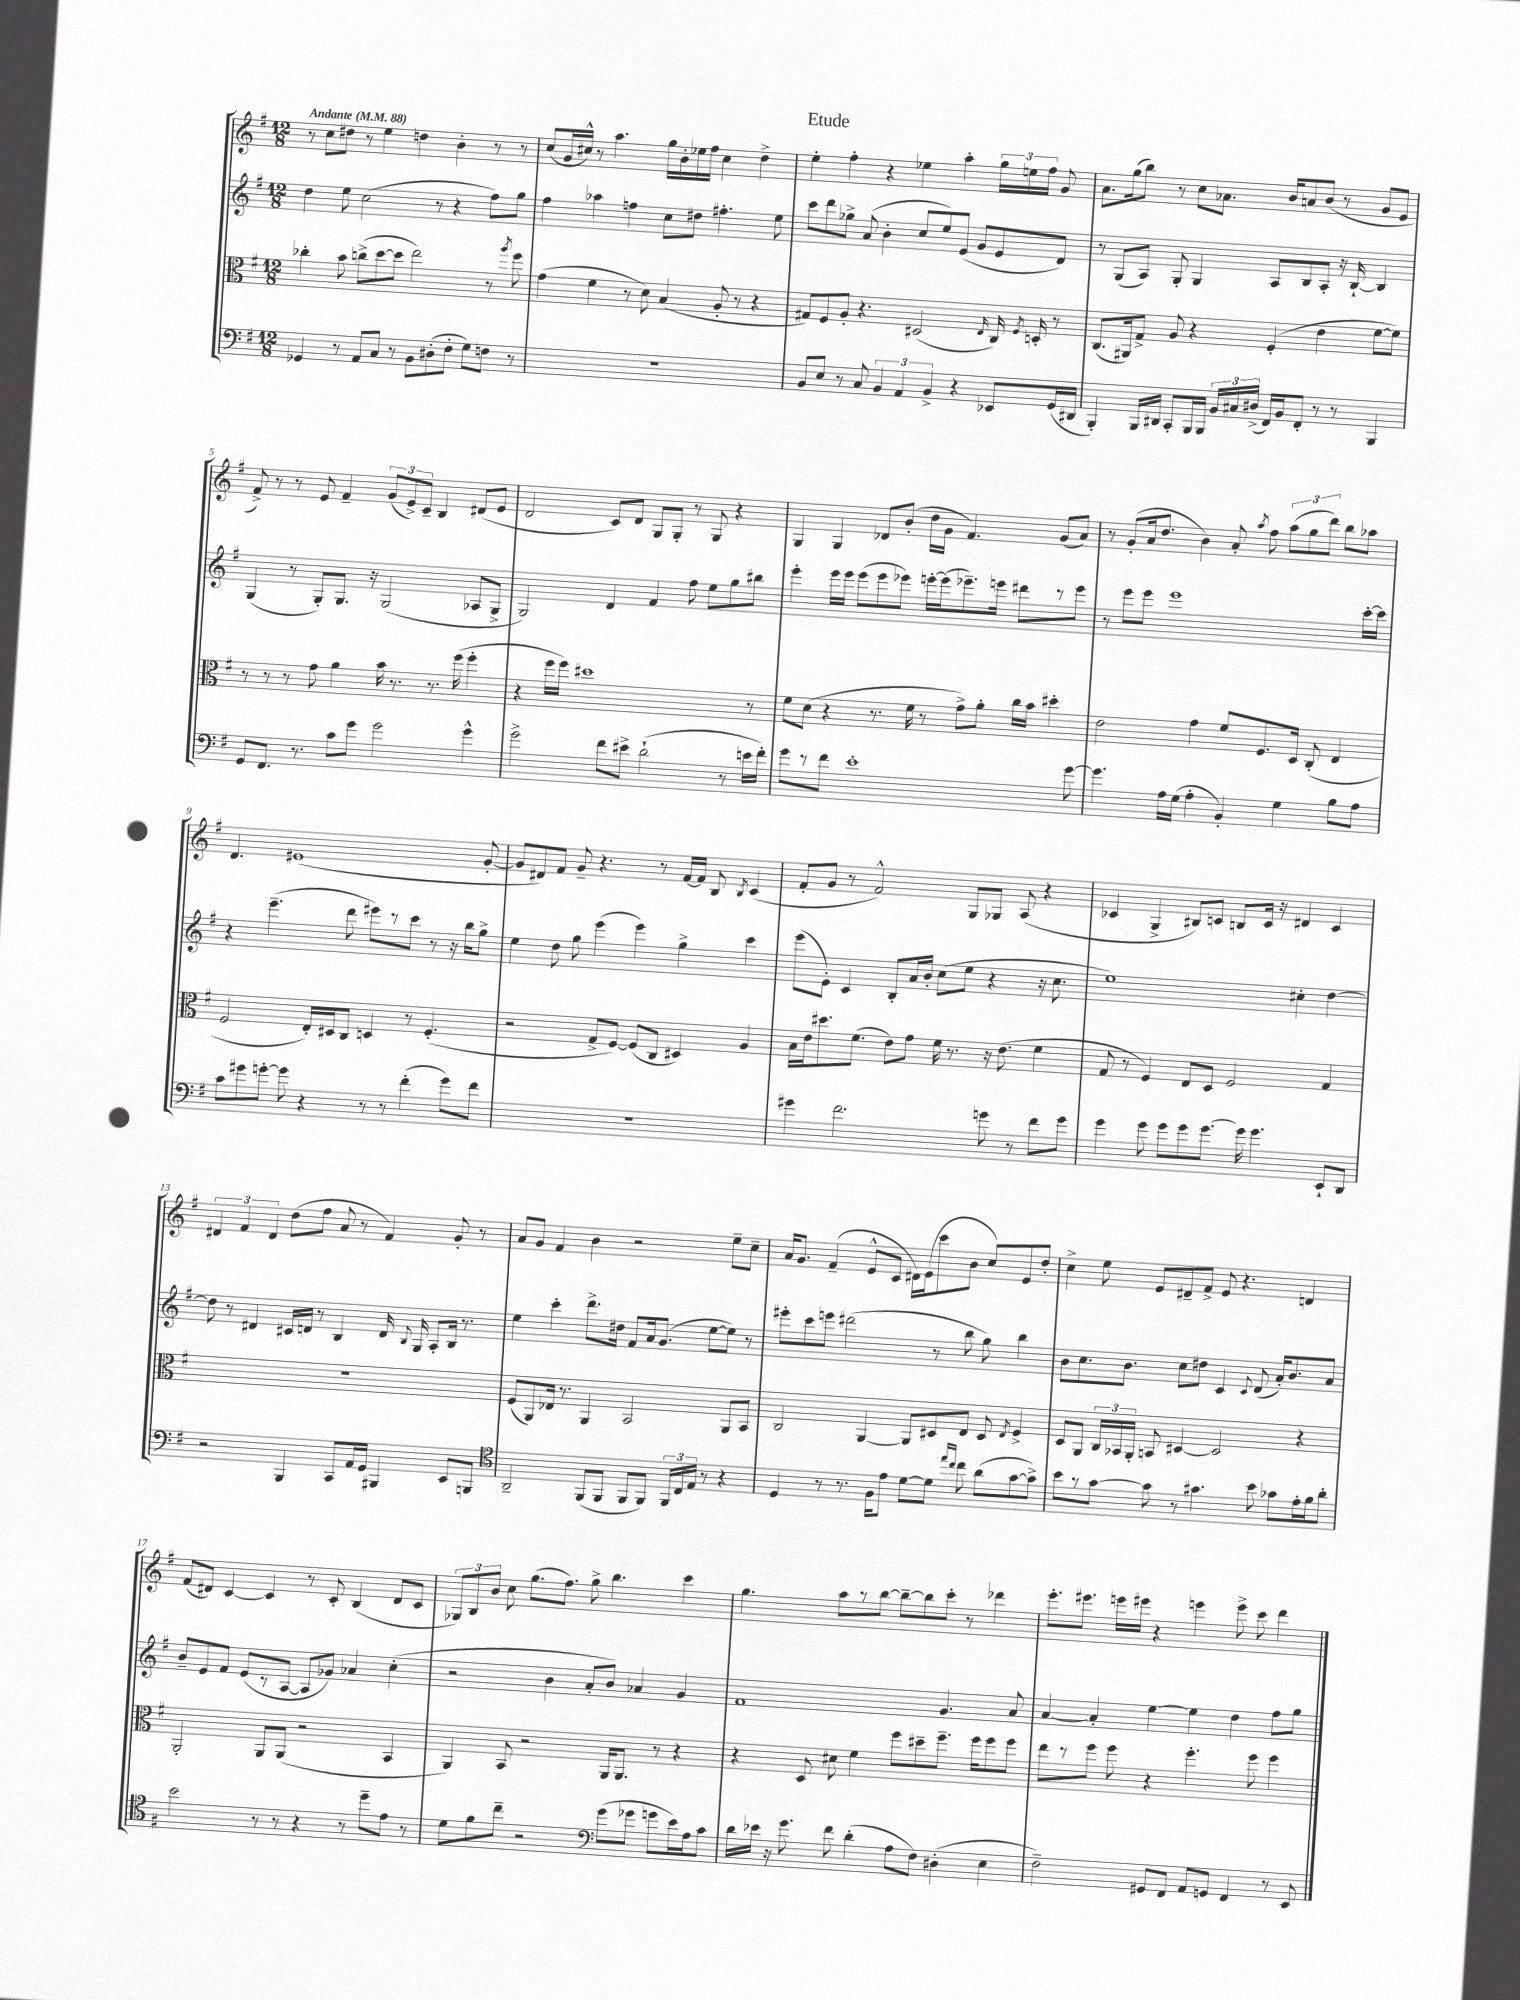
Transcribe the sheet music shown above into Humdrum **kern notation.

**kern	**kern	**kern	**kern
*staff4	*staff3	*staff2	*staff1
*clefF4	*clefC3	*clefG2	*clefG2
*k[f#]	*k[f#]	*k[f#]	*k[f#]
*M12/8	*M12/8	*M12/8	*M12/8
*MM88	*MM88	*MM88	*MM88
4GG-	4cc-'	4dd	8r
.	.	.	8cc
8r	8b	8ee	8dd#
8AA	(8cc^	(2cc	8r
8C	[8dd	.	4ee
8r	8dd]	.	.
8BB	2ee)	.	4dd
(8D#'	.	8r	.
8F#'	.	4r	4b'
8G)	.	.	.
8F	8r	8ff#)	8r
.	8qaa	.	.
8r	8ff#	8gg	8r
=	=	=	=
1.r	(4g	4ff#	(8cc
.	.	.	16g
.	.	.	16cc#^^)
.	4f#	4aa-	8r
.	.	.	4.aa
.	8r	4ff	.
.	8d)	.	.
.	(4B	8cc	16gg
.	.	.	16b'
.	.	8dd#	16ee-
.	.	.	16ff#
.	8A'	4.ff#'	4cc#
.	8r	.	.
.	4r	.	4dd^
.	.	8ee	.
=	=	=	=
8BB	8G#)	8ccc	4ee'
8E	8F#	8ddd	.
8r	8A'	8gg-^	4ff#'
8C	4.r	(8a	.
6BB	.	4b'	4r
6AA	.	.	.
.	(2D#	8cc	4ee-
6BB^	.	.	.
.	.	8ee)	.
4r	.	(8e	4aa'
.	.	8g	.
.	16qqE	.	.
8EE-	16C)	8e	24gg
.	.	.	24ee
.	8qF#	.	.
.	16D'	.	.
.	.	.	24ff#
(16GG	8r	8d)	8g
16DD#	.	.	.
=	=	=	=
4BBB')	(8.C	8r	8.a
.	.	(8G	.
.	16AA#)	.	(16gg
16BBB	8G^	8A)	8bb)
16DD#	.	.	.
8CC'	8A	8G'	8r
16BBB	4r	4G	8cc
16BBB	.	.	.
24BB	.	.	8.a-
24C#	.	.	.
(24D#^	.	.	.
16FF#)	(4F#'	8A	.
16BB	.	.	16b
8FF#'	.	8B	8a
8r	4e	8A'	(8b
8r	.	16r	8r
.	.	[16B`	.
4BBB	[8f#	4B]	8g
.	8f#])	.	8e
=	=	=	=
8GG	8r	(4G	8f#^)
8.FF#	8r	.	8r
.	8r	8r	8r
8.r	.	.	.
.	8g	8G')	8e
8c	4a	8.G	4f#~
8g	.	.	.
.	.	16r	.
2g	16b	(2G	(12g
.	8.r	.	.
.	.	.	12e^)
.	.	.	12c~
.	8.r	.	4B
.	(16ff#	.	.
4g^^	4ff#'	8A-	(8d#
.	.	8G^	8e
=	=	=	=
2g^	4r	2G)	2d
.	16ff#	.	.
.	16ff#)	.	.
.	1dd#	.	.
8f#	.	4d	8c)
8e#^	.	.	8d
(2d`	.	4f#	8G
.	.	.	8G'
.	.	8ff#	8r
.	.	8ee	8G
8r	.	8gg	4r
16e	8r	8bb#	.
16f#')	.	.	.
=	=	=	=
8g	8f#	4eee'	4G
8r	(8d	.	.
8f#	4r	16eee	4G
.	.	16eee	.
1e'	.	(8eee	.
.	8.r	8eee	8d-
.	.	8eee-)	(8b'
.	16f#	.	.
.	8r	[16eee'	16dd
.	.	(16eee]	16g
.	8g^)	8.eee-~)	4.f#)
.	8a'	.	.
.	.	16eee	.
.	16cc	8ddd#	.
.	16b	.	.
.	4dd#'	8r	(8g
[8g	.	8eee	8a)
=	=	=	=
4.g]	2e	8r	8r
.	.	8eee	(8g'
.	.	8eee	16a
.	.	.	8.dd
16A	.	1eee	.
(16G	.	.	.
4A'	4g	.	4b)
4BB')	8f#	.	8a'
.	.	.	8qaa
.	8.F#	.	8ff#
4G	.	.	(12aa
.	16D	.	.
.	.	.	12gg
.	(8C'	.	.
.	.	.	12ddd)
8B	4E	.	8bb
8A	.	[16ccc'	8aa-
.	.	16ccc]	.
=	=	=	=
8c	2F#	4r	4.d
8g#	.	.	.
[8g'	.	(4.eee~	.
8g]	.	.	(1e#
4r	16E')	.	.
.	16D#	.	.
.	8C	8ddd	.
8r	4D	8eee#)	.
8r	.	8r	.
(4f#'	8r	8ccc	.
.	(4.F#'	8r	.
8g)	.	16r	.
.	.	16bb	.
8f#	.	8gg^	[8g'
=	=	=	=
1.r	2r	4ee	8g]
.	.	.	8d#)
.	.	8dd	8f#
.	.	8gg	8g~
.	8G^	(4eee	4.r
.	[8F#)	.	.
.	(8F#]	4eee)	.
.	8C	.	8r
.	4D#)	4gg^	[16f#
.	.	.	16f#]
.	.	.	8B
.	.	.	8qB
.	4A	4ccc	(4c
=	=	=	=
4g#	16B	(8eee	8f#'
.	16e	.	.
.	8.dd#	8e')	8g
2.f#	.	4c	8r
.	(8.f#	.	.
.	.	.	2f#^^)
.	8e)	8B'	.
.	8g	16a	.
.	.	16b'	.
.	16f#	(8cc	.
.	8.r	.	.
.	.	8ee	8G
8g	16r	4r	8G-
.	(8.e	.	.
8r	.	.	(8A
8f#	4f#	16r	4r
.	.	8.cc	.
8g	.	.	.
=	=	=	=
4g	8G	1ee)	4c-
.	8r	.	.
8g	4F#)	.	4G^
8g	.	.	.
8g	8E	.	8B#)
[8.g	8D	.	8c
.	2F#	.	8B
16g]	.	.	.
4.g	.	.	16c
.	.	.	16r
.	.	4cc#'	4d#
8EE`	4G	[4dd	4c
8DD	.	.	.
=	=	=	=
2r	1.r	8dd]	6d#
.	.	8r	.
.	.	.	6f#
.	.	4d#	.
.	.	.	6d#
4BBB	.	16c#	(8dd
.	.	16d	.
.	.	8r	8ff#
8CC	.	4B	8a
16AA	.	.	8r
16GG	.	.	.
4BBB#	.	16d	4f#)
.	.	8qqB	.
.	.	16G	.
.	.	8A'	.
8EE	.	16B	8g'
.	.	8.r	.
8BBB	.	.	8r
=	=	=	=
*clefC4	*	*	*
2AA~	(8F#	4ee	8a
.	8AA)	.	8g
.	16E-	4ccc'	4f#
.	8.r	.	.
(8FF#	4AA	8.ddd^	4b
8FF#	.	.	.
.	.	16dd#	.
8FF#	2BB	8f#	2r
8FF#)	.	16a	.
.	.	(8.g	.
24FF#	.	.	.
24C	.	.	.
24E	.	.	.
8r	.	[8ee	.
4r	8AA	8ee])	8ee~
.	8BB	8r	8cc~
=	=	=	=
4D	2C	8eee#'	16a
.	.	.	8.g
.	.	8ccc	.
8r	.	8eee	(4f#~
8.r	.	(2ddd#	.
.	[4AA	.	8e^^
16F#	.	.	.
8e	.	.	8c
[8d	8AA]	.	16d#)
.	.	.	(16e
8d]	8D#	8r	8ccc
16qqee	.	.	.
16qqcc	.	.	.
8cc	8E	8bb	8b
(8a	8D#	8gg)	8cc)
.	8qE	.	.
[8g	4F#^	4bb	8e
8g^])	.	.	8dd'
=	=	=	=
8b	8D	8b	4cc^
8r	8AA	8.cc	.
[8g	24C	.	8ee
.	24BB-	.	.
.	.	8.b	.
.	24AA'	.	.
8g]	8BB	.	8e
8r	[4D#	8cc	8d#~
4.g#	.	8dd#	8f#^
.	2D#]	4c	8e
.	.	.	4.r
.	.	8qqc	.
8b	.	(8d	.
8g-	.	16a')	.
.	.	8.b	.
16e'	4r	.	4d
16f#	.	.	.
8a'	.	8a	.
=	=	=	=
2b	2AA'	8b~	(8f#
.	.	8e	8d#)
.	.	8f#	[4c
.	.	(8e	.
8r	8AA	8r	4c]
8r	(8AA	[8A	.
4r	2r	8A]	8r
.	.	8g-)	8c'
8r	.	4a-	(4B
8dd~	.	.	.
8e	4BB	(4cc'	8d#
8r	.	.	8c
=	=	=	=
8d	4AA)	2r	12G-)
.	.	.	12B
8f#	.	.	.
.	.	.	12b
8cc~	8BB	.	8cc
2r	2r	.	(8.gg
.	.	4b	.
.	.	.	8.ff#)
.	.	8a'	8gg^
*clefF4	*	*	*
(8g	16AA	8b)	4.bb
.	8.AA	.	.
8g-	.	4a-	.
8g	8r	.	.
16e)	4r	4g	4ccc
16A	.	.	.
8c	.	.	.
=	=	=	=
16d	4r	1f#	4.gg
16e-	.	.	.
16r	.	.	.
8.g	.	.	.
.	8D	.	.
8f#	8d#	.	8aa
(4d'	4f#	.	8r
.	.	.	[8bb
8A	8ff#	.	8bb~_
8F#)	8dd#~	.	8bb]
(4D#'	8.ff#~	4.g	8ccc'
.	.	.	8r
.	16ff#	.	.
4E	8ff#	.	4ddd-
.	8ff#	8a	.
=	=	=	=
2F#~)	8ee	[4a	8.eee'
.	8r	.	.
.	.	.	8.eee#
.	8ff#	4a']	.
.	8ff#	.	16eee
.	.	.	16eee#
8GG#	4r	[4ee	4r
8FF#	.	.	.
8AA	4.ff#'	4ee]	4eee
8GG	.	.	.
4FF#	.	4dd	8eee^
.	8ff#	.	8ccc
8r	4ff#	8ff#	4ddd
8EE	.	8gg	.
==	==	==	==
*-	*-	*-	*-
